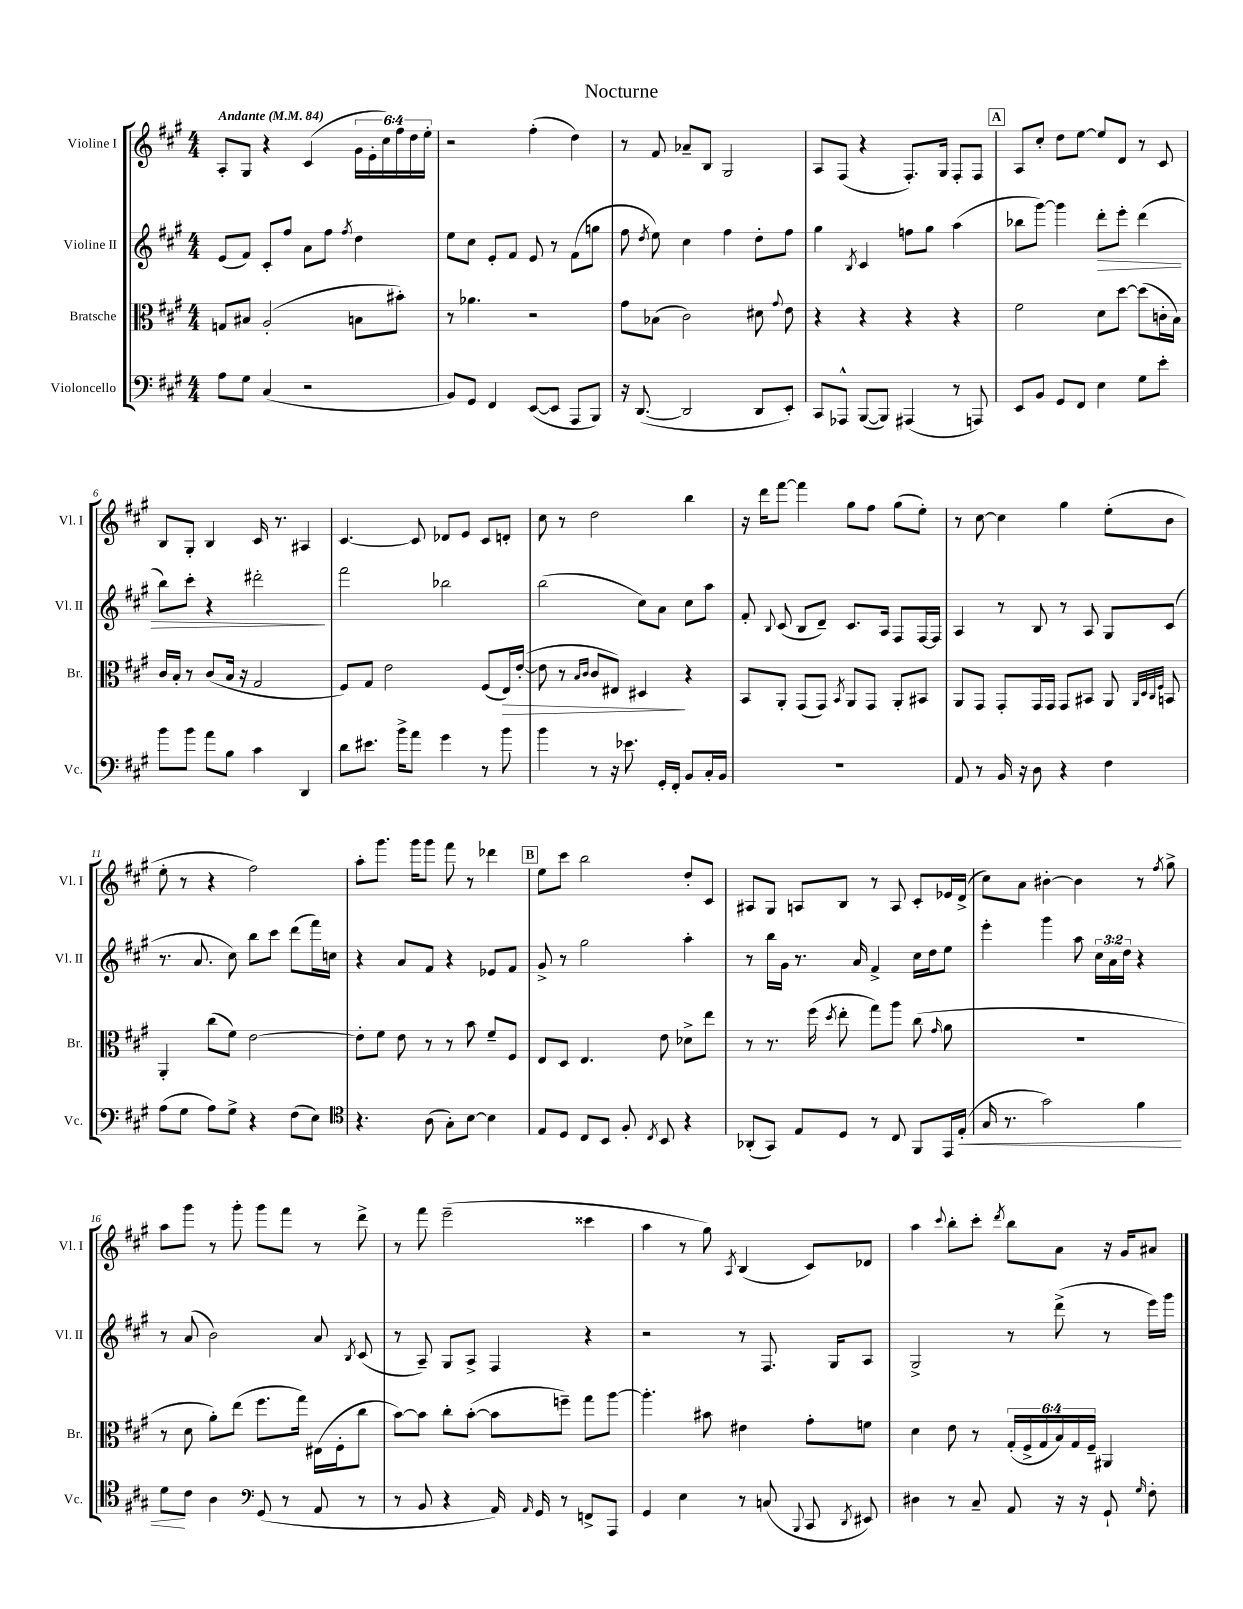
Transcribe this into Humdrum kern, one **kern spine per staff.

**kern	**kern	**kern	**kern
*staff4	*staff3	*staff2	*staff1
*clefF4	*clefC3	*clefG2	*clefG2
*k[f#c#g#]	*k[f#c#g#]	*k[f#c#g#]	*k[f#c#g#]
*M4/4	*M4/4	*M4/4	*M4/4
*MM84	*MM84	*MM84	*MM84
8A\L	8G/L	(8e/L	8A'/L
8G#\J	8B#/J	8f#/J)	8G#/J
(4C#/	(2A'/	8c#'/L	4r
.	.	8ff#/J	.
2r	.	8a\L	(4c#/
.	.	8ff#\J	.
.	.	8qff#/	.
.	8B\L	4dd\	24g#\LL
.	.	.	24e'\
.	.	.	24cc#\)
.	8b#'\J)	.	24ff#\
.	.	.	24dd\
.	.	.	24ee'\JJ
=	=	=	=
8BB/L)	8r	8ee\L	2r
8GG#/J	4.a-\	8cc#\J	.
4FF#/	.	8e'/L	.
.	.	8f#/J	.
([8EE/L	2r	8e/	(4ff#'\
8EE/]J	.	8r	.
8AAA/L	.	(8f#\L	4dd\)
8BBB/J)	.	8gg\J	.
=	=	=	=
16r	8g#\L	8ff#\	8r
([8.DD/	.	.	.
.	.	8qdd/	.
.	(8B-\J	8ee\)	8f#/
2DD/]	2c#\)	4cc#\	8a-~/L
.	.	.	8B/J
.	.	4ff#\	2G#/
8DD/L	8d#\	8dd'\L	.
.	8qqg#/	.	.
8EE'/J)	8e\	8ff#\J	.
=	=	=	=
8CC#/L	4r	4gg#\	8A/L
8AAA-^^/J	.	.	(8F#/J
.	.	8qB/	.
([8BBB/L	4r	4c#/	4r
8BBB/]J)	.	.	.
(4AAA#/	4r	8ff\L	8.F#'/L)
.	.	8gg#\J	.
.	.	.	16G#/Jk
8r	4r	(4aa\	8F#'/L
8AAA/)	.	.	8F#/J
=	=	=	=
8EE/L	2f#\	8bb-\L	8A/L
8BB/J	.	[8ggg#\J)	8cc#'/J
8GG#/L	.	4ggg#\]	8dd\L
8FF#/J	.	.	[8ee\J
4E\	8d\L	8ddd'\L	8ee/]L
.	[8dd\J	8eee'\J	8d/J
8G#\L	(8dd\]L	(4ddd\	8r
8e'\J	16c'\L	.	8c#/
.	16B\JJ)	.	.
=	=	=	=
8b\L	16c#/LL	8bb\L)	8B/L
.	16B'/JJ	.	.
8b\J	8r	8ccc#'\J	8G#'/J
8a\L	(8c#/L	4r	4B/
8B\J	16B/Jk	.	.
.	16r	.	.
4c#\	2G#/	2ddd#'\	16c#/
.	.	.	8.r
4DD/	.	.	4A#/
=	=	=	=
8d\L	8F#/L)	2fff#\	[4.c#/
8.e#\J	8G#/J	.	.
.	2e\	.	.
16b^\LK	.	.	.
8a\J	.	.	8c#/]
4g#\	.	2bb-\	8d-/L
.	.	.	8e/J
8r	(8F#/L	.	8c#/L
8b\	16E/L)	.	8d'/J
.	([16e'/JJ	.	.
=	=	=	=
4b\	8e\]	(2bb\	8cc#\
.	8r	.	8r
.	16qqB/LL	.	.
.	16qqc#/JJ	.	.
8r	8c#/L	.	2dd\
16r	8E#/J)	.	.
8.e-\	.	.	.
.	4D#/	8cc#\L)	.
16GG#'/LL	.	8a\J	.
16FF#'/JJ	.	.	.
8BB/L	4r	8cc#\L	4bb\
16C#'/L	.	8aa\J	.
16BB/JJ	.	.	.
=	=	=	=
1r	8BB/L	8f#'/	16r
.	.	.	16ddd\LK
.	.	8qqB/	.
.	8AA'/J	(8c#/	[8fff#\J
.	(8GG#/L	8B/L	4fff#\]
.	8GG#/J)	8d~/J)	.
.	8qBB/	.	.
.	8AA/L	8.c#/L	8gg#\L
.	8GG#/J	.	8ff#\J
.	.	16A/Jk	.
.	8AA'/L	8F#/L	(8gg#\L
.	8BB#/J	[16F#/L	8ee'\J)
.	.	16F#/]JJ	.
=	=	=	=
8AA/	8AA/L	4A/	8r
8r	8GG#/J	.	[8cc#\
16BB/	8GG#'/L	8r	4cc#\]
16r	.	.	.
8D\	16GG#/L	8B/	.
.	16GG#/JJ	.	.
4r	8GG#/L	8r	4gg#\
.	8BB#/J	8A/	.
4F#\	8AA/	8G#/L	(8ee'\L
.	32qqAA/LLL	.	.
.	32qqD/	.	.
.	32qqC#/	.	.
.	32qqF#/JJJ	.	.
.	8BB/	(8c#/J	8b\J
=	=	=	=
(8A\L	4AA'/	8.r	8ee'\
8G#\J	.	.	8r
.	.	8.a/	.
8A\L)	(8cc#\L	.	4r
8G#^\J	8f#\J)	8cc#\)	.
4r	[2e\	8bb\L	2ff#\)
.	.	8ccc#\J	.
(8F#\L	.	(8ddd\L	.
8E\J)	.	16fff#\L)	.
.	.	16cc\JJ	.
=	=	=	=
*clefC4	*	*	*
4.r	8e'\]L	4r	8aa'\L
.	8f#\J	.	8.ggg#\J
.	8e\	8a/L	.
.	.	.	16ggg#\LK
(8A\	8r	8f#/J	8ggg#\J
8G#'\L)	8r	4r	8fff#\
[8B\J	8b\	.	8r
4B\]	8f#~/L	8e-/L	4ddd-\
.	8F#/J	8f#/J	.
=	=	=	=
8E/L	8E/L	8g#^/	8ee\L
8D/J	8D/J	8r	8ccc#\J
8C#/L	4.E/	2gg#\	2bb\
8BB/J	.	.	.
8F#'/	.	.	.
8qC#/	.	.	.
8BB/	8e\	.	.
4r	8d-^\L	4aa'\	8dd'/L
.	8ee\J	.	8c#/J
=	=	=	=
(8AA-'/L	8r	8r	8A#/L
8GG#/J)	8.r	16bb\LL	8G#/J
.	.	16g#\JJ	.
8E/L	.	8.r	8A/L
.	(16ff#\	.	.
.	8qdd/	.	.
8D/J	8ee'\	.	8B/J
.	.	16a/	.
8r	8gg#\L)	4f#^/	8r
8C#/	8aa\J	.	8A/
8FF#/L	(8cc#\	16cc#\LL	8c#'/L
.	.	16dd\J	.
.	16qqg#/	.	.
16EE/L	8a\	8ee\J	16e-/L
(16E'/JJ	.	.	(16d^/JJ
=	=	=	=
16G#/	1r	4eee'\	8cc#\L)
8.r	.	.	.
.	.	.	8a\J
2g#\)	.	4ggg#\	[4b#'\
.	.	8aa\	4b#\]
.	.	24cc#\LL	.
.	.	24a\	.
.	.	24dd\JJ	.
4f#\	.	4r	8r
.	.	.	8qff#/
.	.	.	8gg#^\
=	=	=	=
8d\L	8r	8r	8aa\L
8c#\J	8d\	(8a/	8ggg#\J
4A\	8a'\L)	2b\)	8r
.	(8ee\J	.	8ggg#'\
*clefF4	*	*	*
(8GG#/	8.ff#\L	.	8ggg#\L
8r	.	.	8fff#\J
.	16gg#\Jk)	.	.
8AA/	(16E#\LL	8a/	8r
.	16F#'\J	.	.
.	.	8qB/	.
8r	8cc#\J	(8c#/	8ddd^\
=	=	=	=
8r	[8b\L)	8r	8r
8BB/	8b\]J	8A~/)	8fff#\
4r	8cc#'\L	8G#/L	(2eee~\
.	([8b'\J	8A^/J	.
16AA/)	8b\]L	4F#/	.
16qqAA/	.	.	.
16GG#/	.	.	.
8r	8ff~\J)	.	.
8FF^/L	8gg#\L	4r	4ccc##\
8AAA/J	[8aa\J	.	.
=	=	=	=
4GG#/	4.aa'\]	2r	4aa\
4E\	.	.	8r
.	8b#\	.	8gg#\)
.	.	.	8qA/
8r	4e#\	8r	(4B/
(8C/	.	8.F#/	.
8qqBBB/	.	.	.
8CC#/	8g#'\L	.	8c#/L)
.	.	16G#/LK	.
8qDD/	.	.	.
8EE#/)	8f\J	8A/J	8d-/J
=	=	=	=
4D#\	4d\	2G#^/	4aa\
.	.	.	8qqccc#/
8r	8e\	.	8bb'\L
8C#~/	8r	.	8ccc#'\J
.	.	.	8qddd/
8AA/	(24G#'/LL	8r	8bb\L
.	24F#^/	.	.
.	24G#/	.	.
16r	24B/)	(8ddd^\	8a\J
.	24G#/	.	.
16r	.	.	.
.	24F#~/JJ	.	.
8GG#`/	4AA#/	8r	16r
.	.	.	16g#/LK
16qqG#/	.	.	.
8F#'\	.	16eee\LL)	8a#/J
.	.	16ggg#\JJ	.
==	==	==	==
*-	*-	*-	*-
